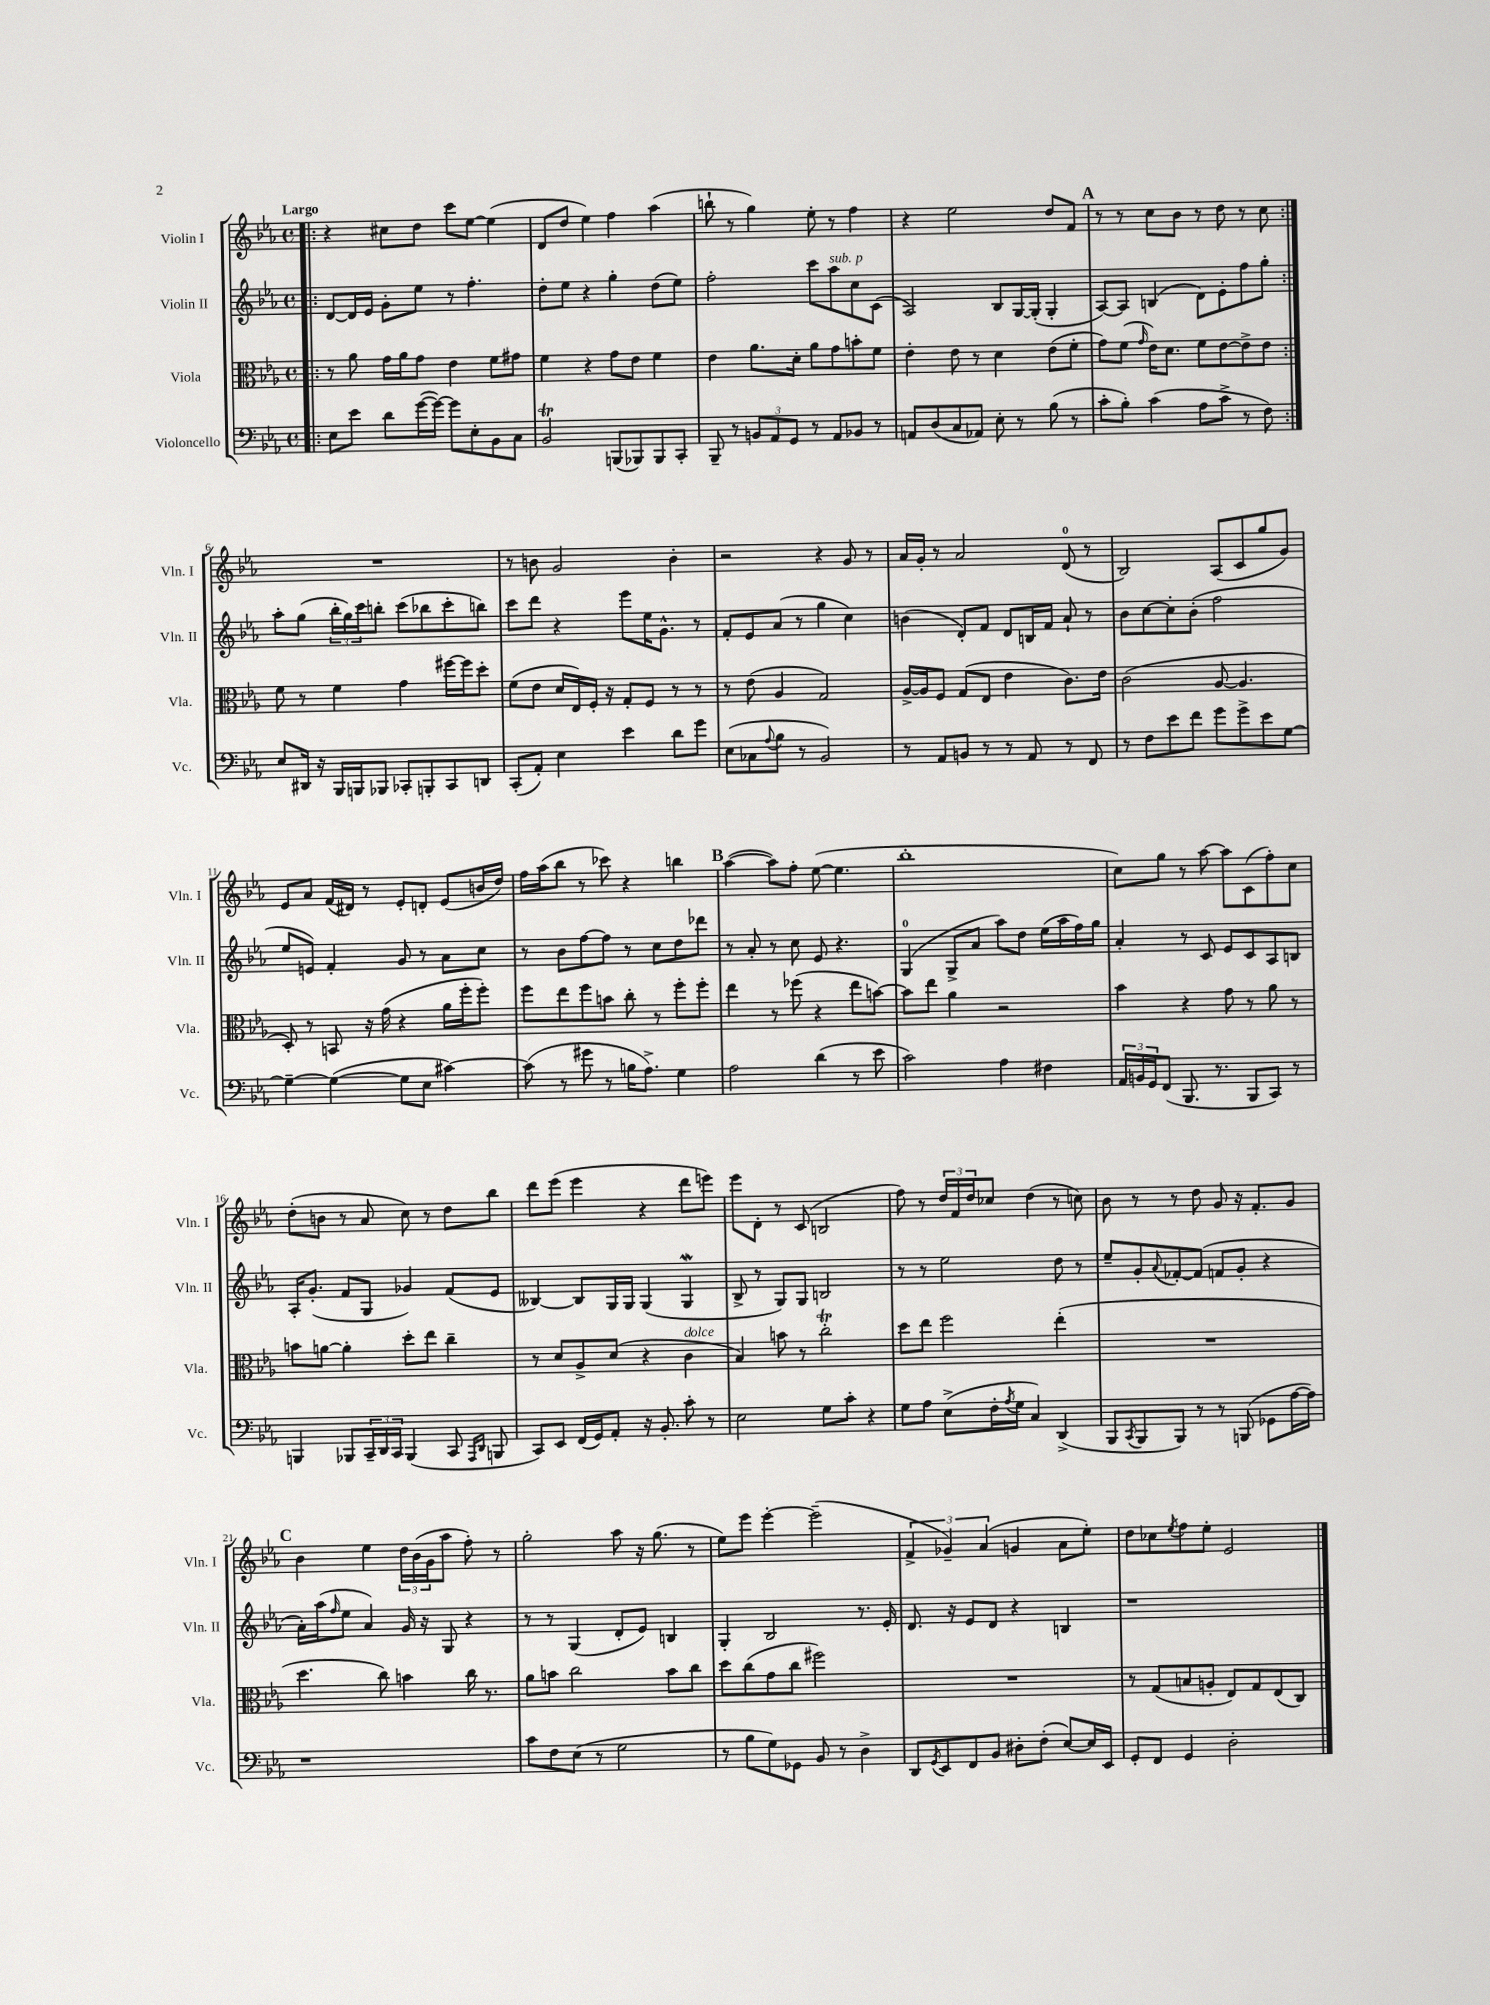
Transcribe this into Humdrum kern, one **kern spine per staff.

**kern	**kern	**kern	**kern
*staff4	*staff3	*staff2	*staff1
*clefF4	*clefC3	*clefG2	*clefG2
*k[b-e-a-]	*k[b-e-a-]	*k[b-e-a-]	*k[b-e-a-]
*M4/4	*M4/4	*M4/4	*M4/4
*met(c)	*met(c)	*met(c)	*met(c)
=!|:	=!|:	=!|:	=!|:
8E-\L	8r	[8d/L	4r
8e-\J	8a-\	16d/]L	.
.	.	16e-/JJ	.
8d\L	16g\LL	8g'\L	8cc#\L
.	16a-\J	.	.
([16g\L	8g\J	8ee-\J	8dd\J
16g\_JJ)	.	.	.
8g\]L	4e-\	8r	8ccc\L
8E-'\	.	4.ff'\	[8ee-\J
8BB-\	8f\L	.	(4ee-\]
8C\J	8g#\J	.	.
=	=	=	=
2BB-/	4f\	8dd'\L	8d/L
.	.	8ee-\J	8dd/J
.	4r	4r	4ee-\)
(8BBB/L	8g\L	4gg'\	4ff\
8BBB-/)	8e-\J	.	.
8BBB-/	4f\	(8dd\L	(4aa-\
8CC'/J	.	8ee-\J)	.
=	=	=	=
8BBB-~/	4e-\	2ff'\	8bb`\
8r	.	.	8r
12BB/L	8.a-\L	.	4gg\)
12AA-/	.	.	.
12GG/J	.	.	.
.	16d'\Jk	.	.
8r	8a-\L	8ccc\L	8ee-'\
8AA-/L	8g\	8aa-\	8r
8BB-/J	8b'\	8cc\	4ff\
8r	8f\J	(8c\J	.
=	=	=	=
8AA/L	4e-'\	2A-/)	4r
(8D/	.	.	.
8C/	8e-\	.	2ee-\
8AA-/J)	8r	.	.
8E-'\	4d\	8B-/L	.
8r	.	[16G/L	.
.	.	(16G'/]JJ	.
(8B-\	(8e-\L	4G'/	8dd/L
8r	8f'\J	.	8f/J
=	=	=	=
8c'\L	8g\L)	[8A-/L)	8r
8B-'\J)	(8f\J	8A-/]J	8r
.	16qqg/	.	.
(4c\	16e-\LK)	(4B/	8cc\L
.	8.d\J	.	.
.	.	.	8b-\J
8A-\L	8f\L	8d\L)	8r
8c^\J	[8e-\	8e-'\	8dd\
8r	8e-^\]	8ff\	8r
8F\)	8e-\J	8gg'\J	8cc\
=:|!	=:|!	=:|!	=:|!
8E-/L	8f\	8aa-'\L	1r
16DD#/Jk	8r	(8gg\J	.
16r	.	.	.
16BBB-/LL	4f\	24bb-'\LL	.
.	.	24gg\)	.
16BBB/J	.	.	.
.	.	24ccc\J	.
8BBB-/J	.	8bb'\J	.
8CC-'/L	4g\	(8ccc\L	.
8BBB'/	.	8bb-\	.
8CC-/	[16ff#\LL	8ccc'\	.
.	16ff#\]J	.	.
8DD/J	8dd'\J	8bb\J)	.
=	=	=	=
(8CC'/L	(8f\L	8ccc\L	8r
8AA-'/J)	8e-\J	8ddd\J	8b\
4E-\	16d/LL	4r	2g/
.	16E-/)	.	.
.	16F'/JJ	.	.
.	16r	.	.
4e-\	8G'/L	8eee-\L	.
.	8F/J	16ee-\K	.
.	.	8.g^^\J	.
8d\L	8r	.	4b'\
8g\J	8r	8r	.
=	=	=	=
(8E-\L	8r	8f'/L	2r
8C-\	(8e-\	8e-/	.
8qqA-/	.	.	.
8B-\J	4A-/	(8a-/J	.
8r	.	8r	.
2BB-/)	2G/)	4gg\	4r
.	.	4cc\)	8g/
.	.	.	8r
=	=	=	=
8r	[16A-^/LL	(4b\	16a-/LL
.	16A-/]J	.	16g'/JJ
8AA-/L	8F/J	.	8r
8BB/J	(8G/L	8d'/L)	2a-/
8r	8E-/J	8f/J	.
8r	4e-\	8d/L	.
8AA-/	.	16B/L	.
.	.	16f/JJ	.
8r	8.c\L)	8a-`/	(8d/
8FF/	.	8r	8r
.	16e-\Jk	.	.
=	=	=	=
8r	(2c\	8b-\L	2B-/)
8F\L	.	[8cc\	.
8e-\	.	8cc'\]	.
8f\J	.	(8b-'\J	.
8g\L	[8A-/	2ff\	(8A-/L
8g^\	4.A-/]	.	8c/
8e-\	.	.	8gg/
[8G\J	.	.	8g/J)
=	=	=	=
4G~\_	8D'/)	8ee-/L	8e-/L
.	8r	8e/J)	8a-/J
(4G\_	8BB/	4f'/	(16f/LL
.	.	.	16d#/JJ)
.	16r	.	8r
.	(16g\	.	.
8G\]L	4r	8g/	8e-'/L
8E-\J	.	8r	8d'/J
[4c#\)	16a-\LL	8a-\L	(8e-/L
.	16ff'\J	.	.
.	8ff'\J)	8cc\J	16b/L
.	.	.	16dd/JJ)
=	=	=	=
(8c#\]	8ff\L	8r	16ff\LL
.	.	.	(16aa-\J
8r	8ee-\	8b-\L	8bb-\J
8g#\	8ff\	[8ff\	8r
8r	8b\J	8ff\]J	8ccc-\)
16B\LK	8cc'\	8r	4r
8.A-^\J)	.	.	.
.	8r	8cc\L	.
4G\	8ff'\L	8dd\	4bb\
.	8ff'\J	8ddd-\J	.
=	=	=	=
2A-\	4ee-\	8r	([4aa-\
.	.	8a-'/	.
.	8r	8r	8aa-\]L)
.	(8ff-\	8cc\	8ff'\J
(4d\	4r	8e-/	([8ee-\
.	.	4.r	4.ee-\]
8r	8ee-\L	.	.
8e-\	[8b\J)	.	.
=	=	=	=
2c\)	8b\]L	(4G/	1bb-'
.	8ee-\J	.	.
.	4a-\	8G^/L	.
.	.	8a-/J	.
4A-\	2r	8aa-\L)	.
.	.	8dd\J	.
4F#\	.	(16ee-\LL	.
.	.	16aa-\	.
.	.	16ff\)	.
.	.	16gg\JJ	.
=	=	=	=
24AA-/LL	4b-\	4a-'/	8cc\L)
24BB/	.	.	.
24GG/J	.	.	.
(8FF/J	.	.	8gg\J
8.BBB-/	4r	8r	8r
.	.	8c/	[8aa-\
8.r	.	.	.
.	8g\	8e-/L	8aa-\]L
8BBB-/L	8r	8c/	(8c\
8CC/J)	8a-\	8A-/	8ff'\)
8r	8r	8B/J	8cc\J
=	=	=	=
4BBB/	8b\L	16A-'/LK	(8dd'\L
.	.	(8.g'/J	.
.	[8a\J	.	8b\J
8BBB-/L	4a'\]	8f/L	8r
24CC~/L	.	8G/J	8a-/
24DD/	.	.	.
24CC/JJ	.	.	.
(4BBB-/	8dd'\L	4g-/)	8cc\)
.	8ee-\J	.	8r
8CC/	4cc~\	(8f/L	8dd\L
16qqAAA-/LL	.	.	.
16qqDD/JJ	.	.	.
8BBB/	.	8e-/J	8bb-\J
=	=	=	=
8CC/L)	8r	[4B--/)	8ddd\L
8EE-/J	8d/L	.	(8eee-\J
(16FF/LL	8A-^/	8B--/]L	4eee-\
16GG/J)	.	.	.
8AA-'/J	(8d/J	16G/L	.
.	.	16G/JJ	.
16r	4r	(4G/	4r
8.BB-'/	.	.	.
8c'\	4c\	4G/	8ddd\L
8r	.	.	8eee\J)
=	=	=	=
2E-\	4B-/)	8B-^/	8eee-\L
.	.	8r	8d'\J
.	8b\	8G/L)	8r
.	8r	8G/J	(8c/
8G\L	2cc'\	2B/	2B/
8c'\J	.	.	.
4r	.	.	.
=	=	=	=
8G\L	8dd\L	8r	8ff\)
8A-\J	8ee-\J	8r	8r
(8E-^\L	2ff\	2ee-\	24dd/LL
.	.	.	24f/
.	.	.	24dd/J
16F'\L	.	.	8cc-/J
8qA-/	.	.	.
16G\JJ	.	.	.
4C/)	.	.	(4dd\
(4DD^/	(4ee-'\	8dd\	8r
.	.	8r	8cc\)
=	=	=	=
8BBB-/L	1r	8ee-~/L	8b-\
8qCC/	.	.	.
8BBB-/	.	8g'/	8r
.	.	8qqa-/	.
8BBB-/J)	.	[8f-'/	8r
8r	.	(8f-/]J	8dd\
8r	.	8f/L	8g/
(8BBB/	.	8g'/J	16r
.	.	.	8.f'/L
8GG-\L	.	4r	.
[16A-\L	.	.	8g/J
16A-\]JJ)	.	.	.
=	=	=	=
1r	4.dd\	16a-'\LL)	4b-\
.	.	(16aa-\J	.
.	.	16qqff/	.
.	.	8ee-\J	.
.	.	4a-/)	4ee-\
.	8cc\)	.	.
.	4b\	16g/	24dd\LL
.	.	.	(24b-\
.	.	16r	.
.	.	.	24g\J
.	.	8G/	8aa-\J
.	16cc\	4r	8ff'\)
.	8.r	.	.
.	.	.	8r
=	=	=	=
8c\L	8a-\L	8r	2gg'\
8F\	8b\J	8r	.
(8E-\J	2cc\	(4G/	.
8r	.	.	.
2G\	.	8d'/L	8aa-\
.	.	8e-/J)	16r
.	.	.	(8.gg\
.	8b\L	4B/	.
.	8cc\J	.	8r
=	=	=	=
8r	8dd\L	4G'/	8ee-\L)
8B-\L	(8cc\	.	8eee-\J
8G\)	8g\	2B-/	[4eee-'\
8GG-\J	8cc\J	.	.
8BB-/	2ff#\)	.	(2eee-~\]
8r	.	.	.
4D^\	.	8.r	.
.	.	16e-'/	.
=	=	=	=
8DD/L	1r	8.d/	6f^/
8qGG/	.	.	.
8EE-/	.	.	.
.	.	.	6g-~/)
.	.	16r	.
8FF/	.	8e-/L	.
.	.	.	(6a-/
8BB-/J	.	8d/J	.
8D#'\L	.	4r	4g/
(8F'\J	.	.	.
[8E-/L)	.	4B/	8a-\L
16E-/]L	.	.	8ee-'\J)
16EE-/JJ	.	.	.
=	=	=	=
8GG'/L	8r	1r	8dd\L
8FF/J	(8G/L	.	8cc-\
.	.	.	8qee-/
4GG/	8B/	.	8ff\
.	8A'/J	.	8ee-'\J
2D'\	8E-/L)	.	2e-/
.	8G/	.	.
.	(8E-/	.	.
.	8C/J)	.	.
==	==	==	==
*-	*-	*-	*-
